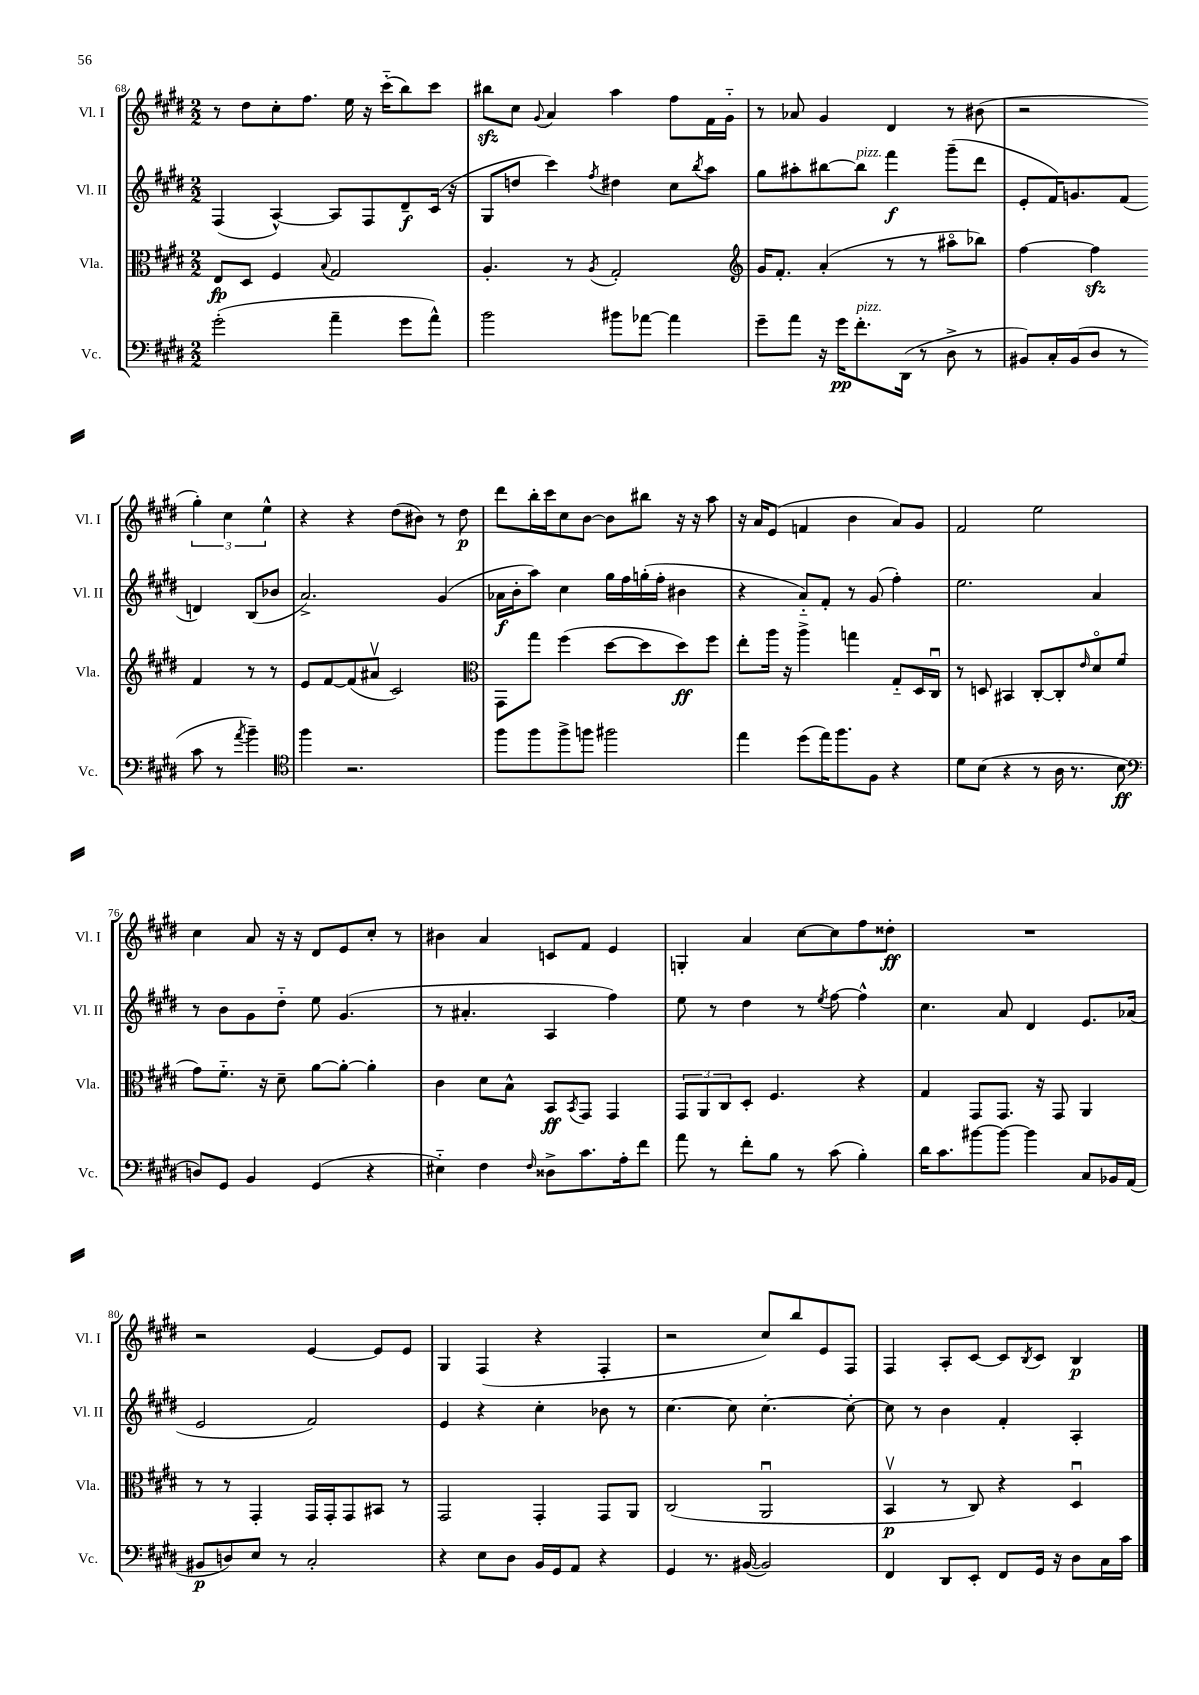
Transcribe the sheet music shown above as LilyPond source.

<<
\new StaffGroup <<
\new Staff = "s0" \with { instrumentName = "Vl. I" shortInstrumentName = "Vl. I" } {
    \clef treble \key e \major \numericTimeSignature \time 2/2
    r8 dis''8 cis''8-. fis''8. e''16 r16 cis'''16-_( b''8) cis'''8 |
    bis''8\sfz cis''8 \appoggiatura { gis'8 } a'4 a''4 fis''8 fis'16 gis'16-_ |
    r8 aes'8 gis'4 dis'4 r8 bis'8( |
    r2 \tuplet 3/2 { gis''4-.) cis''4 e''4-^ } |
    r4 r4 dis''8( bis'8) r8 dis''8\p |
    dis'''8 b''16-. cis'''16 cis''8 b'8~ b'8 bis''8 r16 r16 a''8 |
    r16 a'16 e'8( f'4 b'4 a'8) gis'8 |
    fis'2 e''2 |
    cis''4 a'8 r16 r16 dis'8 e'8 cis''8-. r8 |
    bis'4 a'4 c'8 fis'8 e'4 |
    g4-. a'4 cis''8~ cis''8 fis''8 disis''8-.\ff |
    R1 |
    r2 e'4~ e'8 e'8 |
    gis4 fis4( r4 fis4-. |
    r2 cis''8) b''8 e'8 fis8 |
    fis4 a8-. cis'8~ cis'8 \acciaccatura { b8 } cis'8 b4\p \bar "|." |
}
\new Staff = "s1" \with { instrumentName = "Vl. II" shortInstrumentName = "Vl. II" } {
    \clef treble \key e \major \numericTimeSignature \time 2/2
    fis4( a4~-^) a8 fis8 dis'8--\f cis'16( r16 |
    gis8 d''8 cis'''4) \acciaccatura { fis''8 } dis''4 cis''8 \acciaccatura { b''8 } a''8 |
    gis''8 ais''8-. bis''8~ bis''8^\markup { \italic "pizz." } fis'''4\f gis'''8--( dis'''8 |
    e'8-. fis'16) g'8. fis'8( d'4) b8( bes'8 |
    a'2.->) gis'4( |
    aes'16\f b'16-. a''8) cis''4 gis''16 fis''16 g''16-.( fis''16-. bis'4 |
    r4 a'8-_) fis'8-. r8 gis'8( fis''4-.) |
    e''2. a'4 |
    r8 b'8 gis'8 dis''8-_ e''8 gis'4.( |
    r8 ais'4.-. a4 fis''4) |
    e''8 r8 dis''4 r8 \acciaccatura { e''8 } fis''8~ fis''4-^ |
    cis''4. a'8 dis'4 e'8. aes'16( |
    e'2 fis'2) |
    e'4 r4 cis''4-. bes'8 r8 |
    cis''4.~ cis''8 cis''4.~-. cis''8~-. |
    cis''8 r8 b'4 fis'4-. a4-. \bar "|." |
}
\new Staff = "s2" \with { instrumentName = "Vla." shortInstrumentName = "Vla." } {
    \clef alto \key e \major \numericTimeSignature \time 2/2
    e8\fp dis8 fis4 \appoggiatura { b8 } gis2 |
    a4.-. r8 \acciaccatura { a8 } gis2-. |
    \clef treble gis'16 fis'8.-. a'4-.( r8 r8 ais''8\flageolet bes''8) |
    fis''4~ fis''4\sfz fis'4 r8 r8 |
    e'8 fis'8~ fis'8( ais'8\upbow cis'2) |
    \clef alto gis,8 gis''8 fis''4( dis''8~ dis''8 dis''8\ff) fis''8 |
    e''8-. a''16 r16 a''4-> g''4 gis8-_ dis16 cis16\downbow |
    r8 d8 bis,4 cis8~-. cis8-. \grace { e'16 } dis'8\flageolet fis'8( |
    gis'8) fis'8.-_ r16 dis'8-- a'8~ a'8~-. a'4-. |
    cis'4 dis'8 b8-^ b,8\ff \acciaccatura { b,8 } gis,8 gis,4 |
    \tuplet 3/2 { gis,8 a,8 cis8 } dis8-. fis4. r4 |
    gis4 gis,8 gis,8. r16 gis,8 a,4 |
    r8 r8 gis,4-. gis,16 gis,16-. gis,8 bis,8 r8 |
    gis,2 gis,4-. gis,8 a,8 |
    cis2( a,2\downbow |
    b,4\upbow\p r8 cis8) r4 dis4\downbow \bar "|." |
}
\new Staff = "s3" \with { instrumentName = "Vc." shortInstrumentName = "Vc." } {
    \clef bass \key e \major \numericTimeSignature \time 2/2
    gis'2-.( a'4-- gis'8 a'8-^) |
    b'2 bis'8 aes'8~ aes'4 |
    gis'8-- a'8 r16 gis'16\pp fis'8.-.^\markup { \italic "pizz." } dis,16( r8 dis8-> r8 |
    bis,8) cis16-. bis,16( dis8 r8 cis'8 r8 \acciaccatura { a'8 } b'4--) |
    \clef tenor fis''4 r2. |
    fis''8 fis''8 fis''8-> f''8 fis''2 |
    e''4 dis''8( e''16) fis''8. fis8 r4 |
    dis'8 b8( r4 r8 a16 r8. b8\ff |
    \clef bass d8) gis,8 b,4 gis,4( r4 |
    eis4-_) fis4 \grace { fis16 } disis8-> cis'8. a16-. fis'8 |
    a'8 r8 fis'8-. b8 r8 cis'8( b4-.) |
    dis'16 cis'8. bis'8~ bis'8~ bis'4 cis8 bes,16 a,16( |
    bis,8\p d8) e8 r8 cis2-. |
    r4 e8 dis8 b,16 gis,16 a,8 r4 |
    gis,4 r8. bis,16~( bis,2) |
    fis,4 dis,8 e,8-. fis,8 gis,16 r16 dis8 cis16 cis'16 \bar "|." |
}
>>
>>
\layout { \context { \Score currentBarNumber = #68 } }
